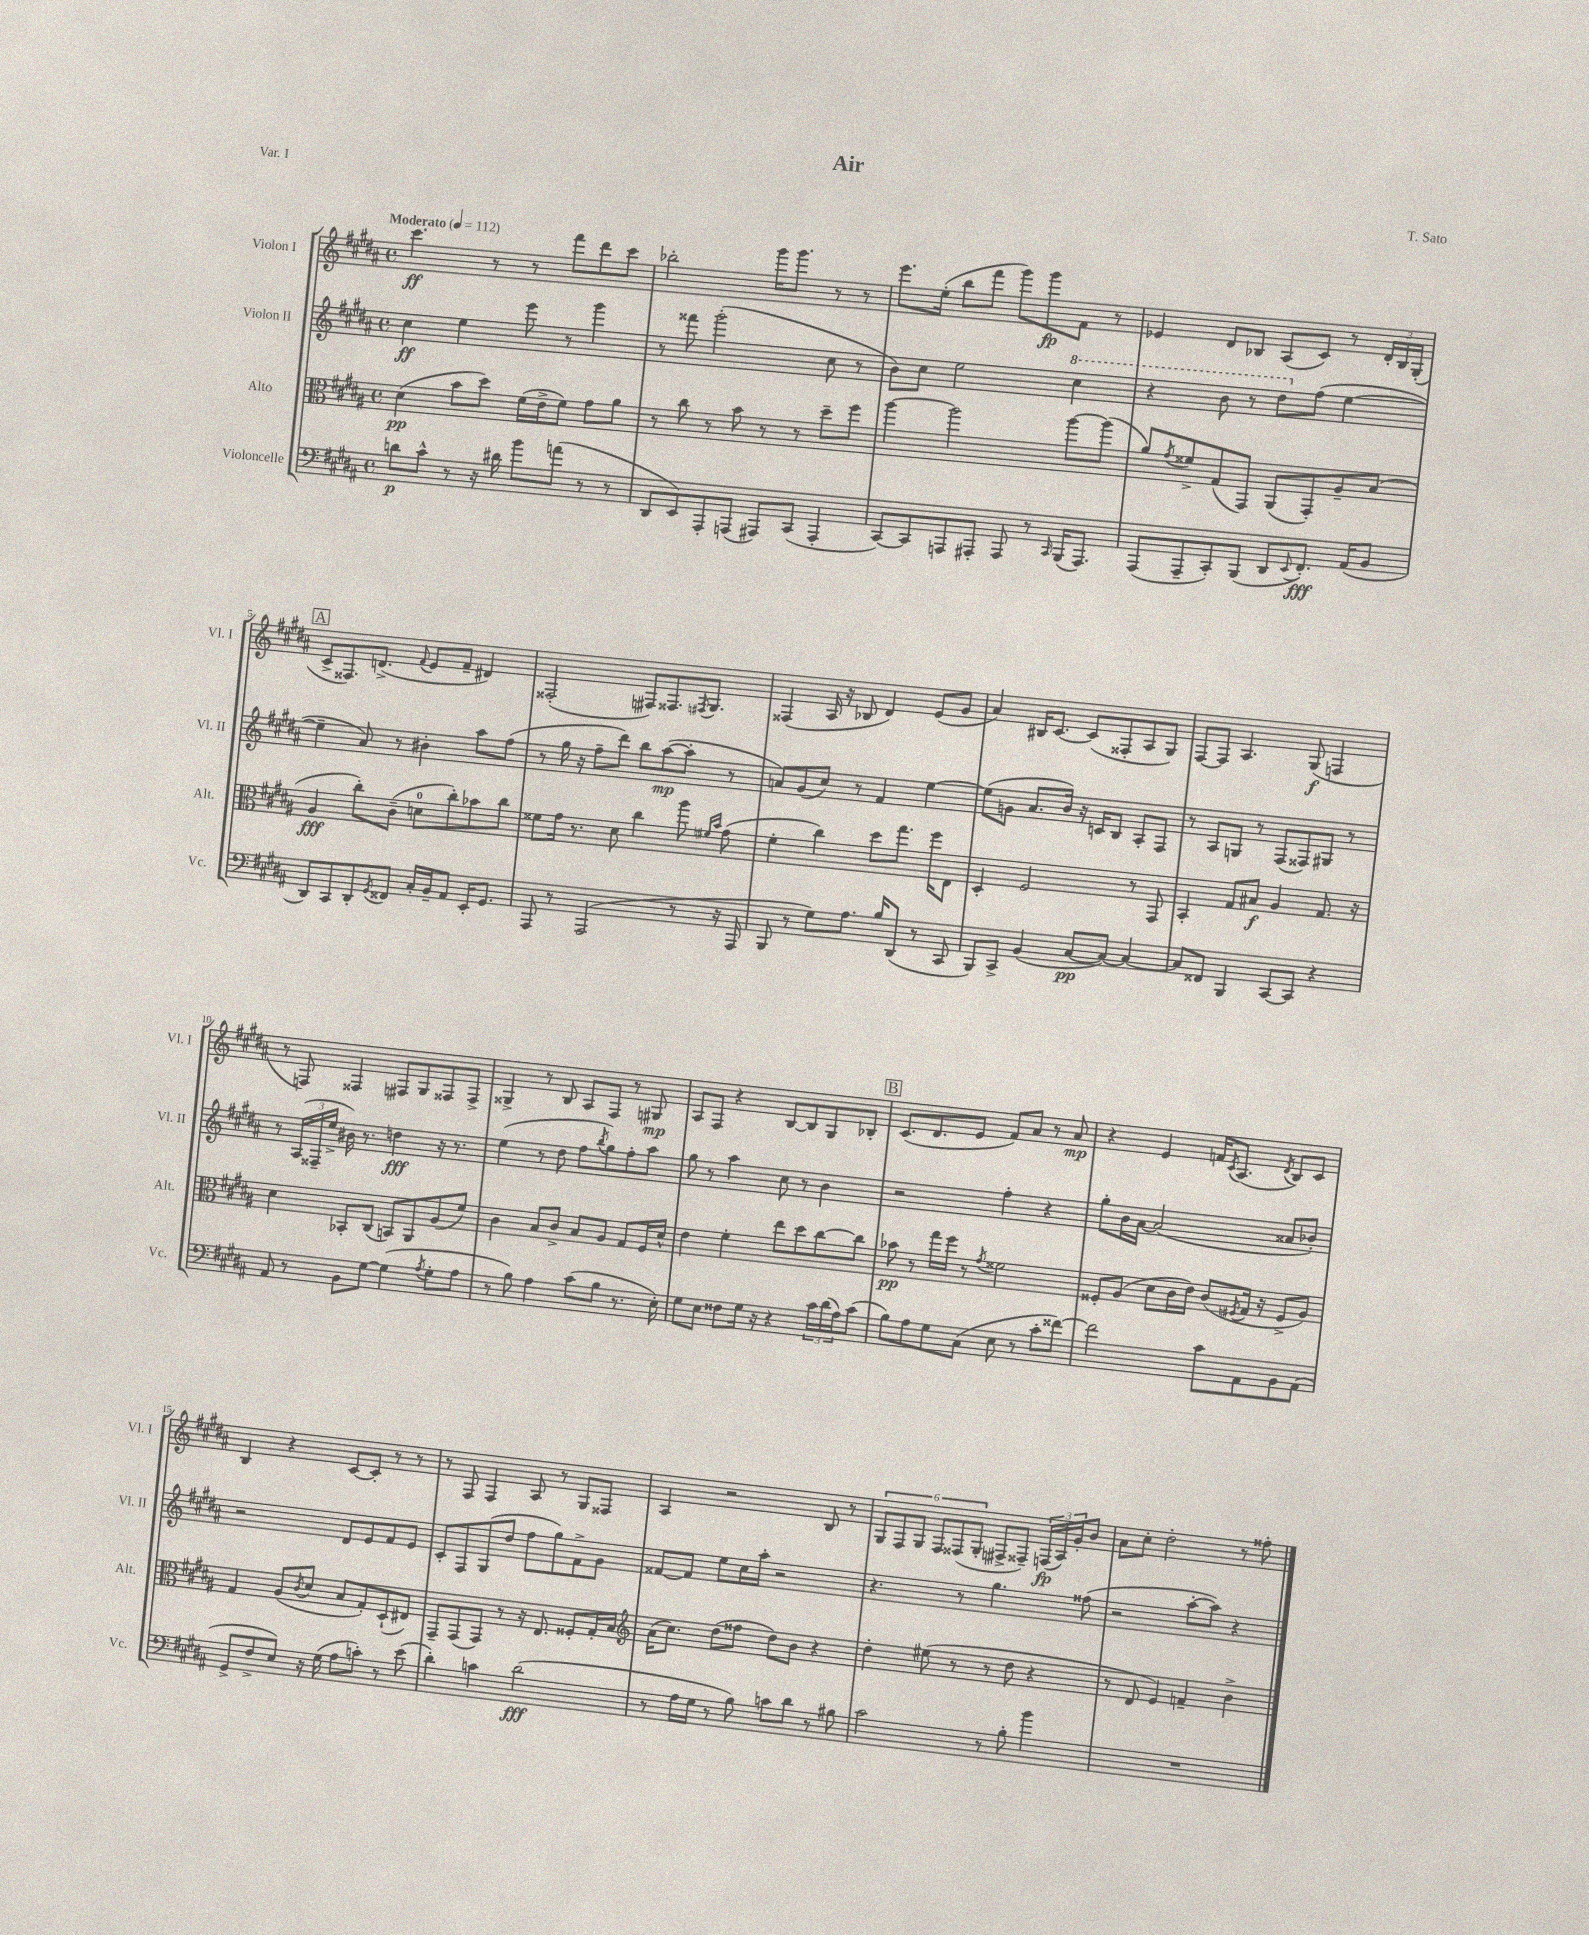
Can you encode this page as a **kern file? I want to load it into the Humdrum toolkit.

**kern	**dynam	**kern	**dynam	**kern	**dynam	**kern	**dynam
*part4	*part4	*part3	*part3	*part2	*part2	*part1	*part1
*staff4	*staff4	*staff3	*staff3	*staff2	*staff2	*staff1	*staff1
*I"Violoncelle	*	*I"Alto	*	*I"Violon II	*	*I"Violon I	*
*I'Vc.	*	*I'Alt.	*	*I'Vl. II	*	*I'Vl. I	*
*clefF4	*	*clefC3	*	*clefG2	*	*clefG2	*
*k[f#c#g#d#a#]	*	*k[f#c#g#d#a#]	*	*k[f#c#g#d#a#]	*	*k[f#c#g#d#a#]	*
*M4/4	*	*M4/4	*	*M4/4	*	*M4/4	*
*met(c)	*	*met(c)	*	*met(c)	*	*met(c)	*
*MM112	*	*MM112	*	*MM112	*	*MM112	*
=1	=1	=1	=1	=1	=1	=1	=1
!	!	!	!	!	!	!LO:TX:a:B:t=Moderato	!
8dn\L	p	(4d#\	pp	4cc#\	ff	4.ccc#\	ff
8c#^^\J	.	.	.	.	.	.	.
8r	.	8b\L	.	4ee\	.	.	.
16r	.	8dd#\J)	.	.	.	8r	.
16d#X\	.	.	.	.	.	.	.
8b\L	.	(16f#\LL	.	8eee\	.	8r	.
.	.	16e^\J	.	.	.	.	.
(8an\J	.	8f#\J)	.	8r	.	8fff#\L	.
8r	.	8g#\L	.	4ggg#\	.	8ddd#\	.
8r	.	8a#\J	.	.	.	8ccc#\J	.
=2	=2	=2	=2	=2	=2	=2	=2
8DD#/L	.	8r	.	8r	.	2bb-X'\	.
8EE/)	.	8cc#\	.	8fff##X\	.	.	.
8AAA#'/	.	8r	.	(2ggg#'\	.	.	.
(8AAAn/J	.	8b\	.	.	.	.	.
8AAA#X/L)	.	8r	.	.	.	16ggg#\KL	.
.	.	.	.	.	.	8.ggg#\J	.
(8CC#/J	.	8r	.	.	.	.	.
4AAA#'/	.	8dd#~\L	.	8cc#\	.	8r	.
.	.	8ff#\J	.	8r	.	8r	.
=3	=3	=3	=3	=3	=3	=3	=3
[8CC#/L)	.	[4aa#\	.	8b\L)	.	8.eee\L	.
8CC#/]	.	.	.	8cc#\J	.	.	.
.	.	.	.	.	.	(16ee'\Jk	.
8AAAn/	.	2aa#\]	.	2ee\	.	8bb\L	.
8AAA#X'/J	.	.	.	.	.	8fff#\J	.
8AAA#/	.	.	.	.	.	8ggg#\L)	.
8r	.	.	.	.	.	8ggg#\	fp
16qqCC#/	.	.	.	.	.	.	.
*	*	*	*	*8va	*	*	*
(16BBB/KL	.	[8aa#\L	.	4ccc#\	.	8f#\J	.
8.AAA#/J)	.	.	.	.	.	.	.
.	.	(8aa#\J]	.	.	.	8r	.
=4	=4	=4	=4	=4	=4	=4	=4
(8AAA#/L	.	8a#/L)	.	4r	.	4e-X/	.
.	.	8qg#/	.	.	.	.	.
8AAA#~/	.	8f##X^/	.	.	.	.	.
8CC#'/)	.	(8G#/	.	8bb\	.	8d#/L	.
(8BBB/J	.	8GG#/J)	.	8r	.	8B-X/J	.
8DD#/L	.	(8AA#/L	.	8ddd#\L	.	(8A#/L	.
8qqEE/	.	.	.	.	.	.	.
*	*	*	*	*X8va	*	*	*
8.FF#'/J)	fff	8GG#'/)	.	(8ff#\J	.	8c#/J)	.
.	.	8A#~/	.	[4ee\	.	8r	.
(16AA#/KL	.	.	.	.	.	.	.
8BB/J	.	(8B/J	.	.	.	24d#'/LL	.
.	.	.	.	.	.	24B-/	.
.	.	.	.	.	.	(24G#'/JJ	.
!!LO:LB:g=z
!!LO:REH:place=s1:t=A
=5	=5	=5	=5	=5	=5	=5	=5
8DD#/L)	.	4A#/	fff	4ee~\]	.	8c#^/L	.
8CC#/	.	.	.	.	.	8.F##X/)	.
8DD#'/	.	8cc#'\L)	.	8a#/)	.	.	.
.	.	.	.	.	.	(8.dn^/J	.
8qGG#/	.	.	.	.	.	.	.
8FF##X/J	.	(8c#~\J	.	8r	.	.	.
.	.	.	.	.	.	8qqf#/	.
16C#'/LL	.	8dn\L	.	4b#X'\	.	8e/L	.
16BB~/J	.	.	.	.	.	.	.
8AA#/J	.	8cc#'\)	.	.	.	8f#~/J	.
16EE'/KL	.	8b-X\	.	8aa#\L	.	4d#X/)	.
8.GG#/J	.	.	.	.	.	.	.
.	.	8cc#\J	.	(8ff#\J	.	.	.
=6	=6	=6	=6	=6	=6	=6	=6
8AAA#/	.	8f##X\L	.	8r	.	(2F##X'/	.
8r	.	16g#\Jk	.	16gg#\	.	.	.
.	.	8.r	.	16r	.	.	.
(2AAA#/	.	.	.	8ff#~\L	.	.	.
.	.	8d#\	.	8ddd#\J)	.	.	.
.	.	4cc#\	.	8bb\L	.	8F#X/L)	.
.	.	.	.	([8aa#\	mp	8.F##X/	.
8r	.	8aa#\	.	8aa#'\J]	.	.	.
.	.	.	.	.	.	8qF#X/	.
.	.	.	.	.	.	8.G#/J	.
.	.	16qqf#X/LL	.	.	.	.	.
.	.	16qqb/JJ	.	.	.	.	.
16r	.	(8g#\	.	8r	.	.	.
16AAA#/	.	.	.	.	.	.	.
=7	=7	=7	=7	=7	=7	=7	=7
8BBB/	.	4f#'\	.	8an/L)	.	(4F##X/	.
8r	.	.	.	(8g#/	.	.	.
8G#\L)	.	4cc#\)	.	8cc#/J)	.	16A#/	.
.	.	.	.	.	.	16r	.
8.A#\J	.	.	.	8r	.	8B-X/	.
.	.	8dd#\L	.	4f#/	.	4d#/)	.
16B/KL	.	.	.	.	.	.	.
(8DD#/J	.	8.gg#\J	.	.	.	.	.
8r	.	.	.	[4ee\	.	(8e/L	.
.	.	16ff#\KL	.	.	.	.	.
8CC#/	.	8E\J	.	.	.	8g#/J	.
=8	=8	=8	=8	=8	=8	=8	=8
8BBB/L)	.	4D#'/	.	(8ee\L]	.	4a#/)	.
8CC#^/J	.	.	.	8gn\J	.	.	.
(4BB/	.	2F#/	.	8.a#/L	.	16B#X/KL	.
.	.	.	.	.	.	[8.c#/J	.
.	.	.	.	16b/Jk)	.	.	.
[8C#/L	pp	.	.	16r	.	(8c#/L]	.
.	.	.	.	16cn/KL	.	.	.
8C#/J_)	.	.	.	8B/J	.	8F##X'/	.
4C#/_	.	8r	.	8A#'/L	.	8A#/	.
.	.	8GG#/	.	8F#/J	.	8G#/J)	.
=9	=9	=9	=9	=9	=9	=9	=9
8C#/L]	.	4BB'/	.	8r	.	[8F#/L	.
8FF##X/J	.	.	.	8A#/L	.	8F#/J]	.
4BBB/	.	8G#/L	.	8Gn/J	.	4.A#/	.
.	.	8B#X/J	f	8r	.	.	.
[8CC#/L	.	4A#/	.	(8F#/L	.	.	.
8CC#/J]	.	.	.	8F##X/)	.	(8G#/	f
4r	.	8.G#/	.	8G#X/J	.	4Fn/	.
.	.	.	.	8r	.	.	.
.	.	16r	.	.	.	.	.
!!LO:LB:g=z
=10	=10	=10	=10	=10	=10	=10	=10
8AA#/	.	4d#\	.	8r	.	8r	.
8r	.	.	.	(24A#/LL	.	8Fn/)	.
.	.	.	.	24F##X~/	.	.	.
.	.	.	.	24ee^/JJ	.	.	.
8BB\L	.	8BB-X'/L	.	16b#X\)	.	4F##X/	.
.	.	.	.	8.r	.	.	.
[8G#\J	.	(8C#/J	.	.	.	.	.
(4G#\]	.	8BBn/L)	.	4ddn\	fff	8F#X/L	.
.	.	8AA#/	.	.	.	8G#/	.
8qA#/	.	.	.	.	.	.	.
8G#'\L	.	(8A#/	.	16r	.	8F##X/	.
.	.	.	.	8.r	.	.	.
8A#\J	.	8f#/J)	.	.	.	8F##^/J	.
=11	=11	=11	=11	=11	=11	=11	=11
8r	.	4c#\	.	(4ee\	.	4G##X^/	.
8B\)	.	.	.	.	.	.	.
4A#\	.	8B/L	.	8r	.	8r	.
.	.	8c#^/J	.	8dd#\	.	8B/	.
(8c#\L	.	8B/L	.	8ff#\L	.	8A#/L	.
.	.	.	.	8qbb/	.	.	.
8B\J	.	8A#/J	.	8gg#\)	.	8F#/J	.
8.r	.	8G#/L	.	8ff#'\	.	8r	.
.	.	16F#/L	.	8aa#\J	.	8G#X/	mp
16E'\)	.	16d#^^/JJ	.	.	.	.	.
=12	=12	=12	=12	=12	=12	=12	=12
8G#\L	.	4e\	.	8gg#\	.	8A#/L	.
8E\J	.	.	.	8r	.	8F#/J	.
8F##X\L	.	4f#'\	.	4aa#\	.	4r	.
16G#\Jk	.	.	.	.	.	.	.
16r	.	.	.	.	.	.	.
4r	.	8ee\L	.	8cc#\	.	[8B/L	.
.	.	8dd#\	.	8r	.	8B/]	.
24c#\LL	.	[8cc#\	.	4b\	.	8G#/	.
(24d#\	.	.	.	.	.	.	.
24A#\J)	.	.	.	.	.	.	.
(8c#\J	.	8cc#\J]	.	.	.	8B-X'/J	.
!!LO:REH:place=s1:t=B
=13	=13	=13	=13	=13	=13	=13	=13
8B\L)	.	8b-X\	pp	2r	.	(8.c#/L	.
8A#\	.	8r	.	.	.	.	.
.	.	.	.	.	.	8.d#/	.
8G#\	.	16gg#\LL	.	.	.	.	.
.	.	16ff#\JJ	.	.	.	.	.
(8C#\J	.	8r	.	.	.	8e/J	.
.	.	8qg#/	.	.	.	.	.
8E\	.	2f##X\	.	4ff#'\	.	8f#/L)	.
8r	.	.	.	.	.	8a#/J	.
8c#'\L	.	.	.	4r	.	8r	.
[8f##X\J)	.	.	.	.	.	8a#/	mp
=14	=14	=14	=14	=14	=14	=14	=14
2f##\]	.	8F##X'/L	.	8gg#'\L	.	4r	.
.	.	(8A#/J	.	16b\L	.	.	.
.	.	.	.	[16a#\JJ	.	.	.
.	.	8d#\L	.	(2a#/]	.	4e/	.
.	.	16c#\L	.	.	.	.	.
.	.	16e\JJ)	.	.	.	.	.
8c#\L	.	(8c#/L	.	.	.	16fn/KL	.
.	.	.	.	.	.	8qc#/	.
.	.	.	.	.	.	(8.A#/J	.
.	.	8qF#X/	.	.	.	.	.
8AA#\	.	16G#/Jk	.	.	.	.	.
.	.	16r	.	.	.	.	.
.	.	.	.	.	.	8qd#/	.
8BB\	.	8F#^/L	.	8a##X/L	.	8B/L)	.
(8AA#\J	.	8A#/J)	.	8b-X'/J)	.	8c#/J	.
!!LO:LB:g=z
=15	=15	=15	=15	=15	=15	=15	=15
8GG#^/L	.	4G#/	.	2r	.	4B/	.
8F#^/	.	.	.	.	.	.	.
8E/J)	.	(8A#/L	.	.	.	4r	.
.	.	8qc#/	.	.	.	.	.
16r	.	8d#/J	.	.	.	.	.
(16G#\	.	.	.	.	.	.	.
8A#\L	.	8B/L	.	8d#/L	.	[8c#/L	.
8cn'\J)	.	8G#'/)	.	8e/	.	8c#'/J]	.
8r	.	(8D#`/	.	8f#/	.	8r	.
(8e\	.	8E#X/J)	.	8e/J	.	8r	.
=16	=16	=16	=16	=16	=16	=16	=16
4d#'\)	.	8GG#~/L	.	8c#'/L	.	8r	.
.	.	(8GG#/	.	8F#/	.	8F#/	.
4cn\	.	8GG#/J)	.	(8G#/	.	4F#/	.
.	.	8r	.	8dd#/J	.	.	.
(2d#\	fff	16r	.	8ff#\L	.	8A#/	.
.	.	8.E/	.	.	.	.	.
.	.	.	.	8gg#\)	.	8r	.
.	.	8F##X'/L	.	8f#^\	.	8G#/L	.
.	.	16G#'/L	.	8g#\J	.	8F##X/J	.
.	.	16B/JJ	.	.	.	.	.
=17	=17	=17	=17	=17	=17	=17	=17
*	*	*clefG2	*	*	*	*	*
8r	.	(16a#\KL	.	[8f##X/L	.	4A#/	.
.	.	8.cc#\J)	.	.	.	.	.
16A#\LL	.	.	.	8f##/J]	.	.	.
16G#\JJ	.	.	.	.	.	.	.
8r	.	(8dd#\L	.	8ee\L	.	2r	.
8B\)	.	8ff##X\J	.	16cc#\L	.	.	.
.	.	.	.	16aa#'\JJ	.	.	.
8cn\L	.	8dd#\L)	.	2r	.	.	.
8d#\J	.	8b\J	.	.	.	.	.
8r	.	4r	.	.	.	8B/	.
8B#X\	.	.	.	.	.	8r	.
=18	=18	=18	=18	=18	=18	=18	=18
2c#\	.	4dd#'\	.	4.r	.	12G#/L	.
.	.	.	.	.	.	12F#/	.
.	.	.	.	.	.	12G#/J	.
.	.	(8ee#X\	.	.	.	12F#/L	.
.	.	.	.	.	.	(12F##X/	.
.	.	8r	.	8r	.	.	.
.	.	.	.	.	.	12G#'/J	.
8r	.	8r	.	4.gg#\	.	8F#X^/L	.
8B'\	.	8dd#\	.	.	.	8F##X~/J)	.
4b\	.	4r	.	.	.	(24Fn/LL	fp
.	.	.	.	.	.	24A#/)	.
.	.	.	.	.	.	24g#'/J	.
.	.	.	.	(8ff##X\	.	8b/J	.
=19	=19	=19	=19	=19	=19	=19	=19
1r	.	8r	.	2r	.	8a#\L	.
.	.	8d#/	.	.	.	8cc#'\J	.
.	.	4e/)	.	.	.	2dd#'\	.
.	.	4fn~/	.	[8aa#'\L	.	.	.
.	.	.	.	8aa#\J])	.	.	.
.	.	4b^\	.	4r	.	8r	.
.	.	.	.	.	.	8ff##X'\	.
==	==	==	==	==	==	==	==
*-	*-	*-	*-	*-	*-	*-	*-
